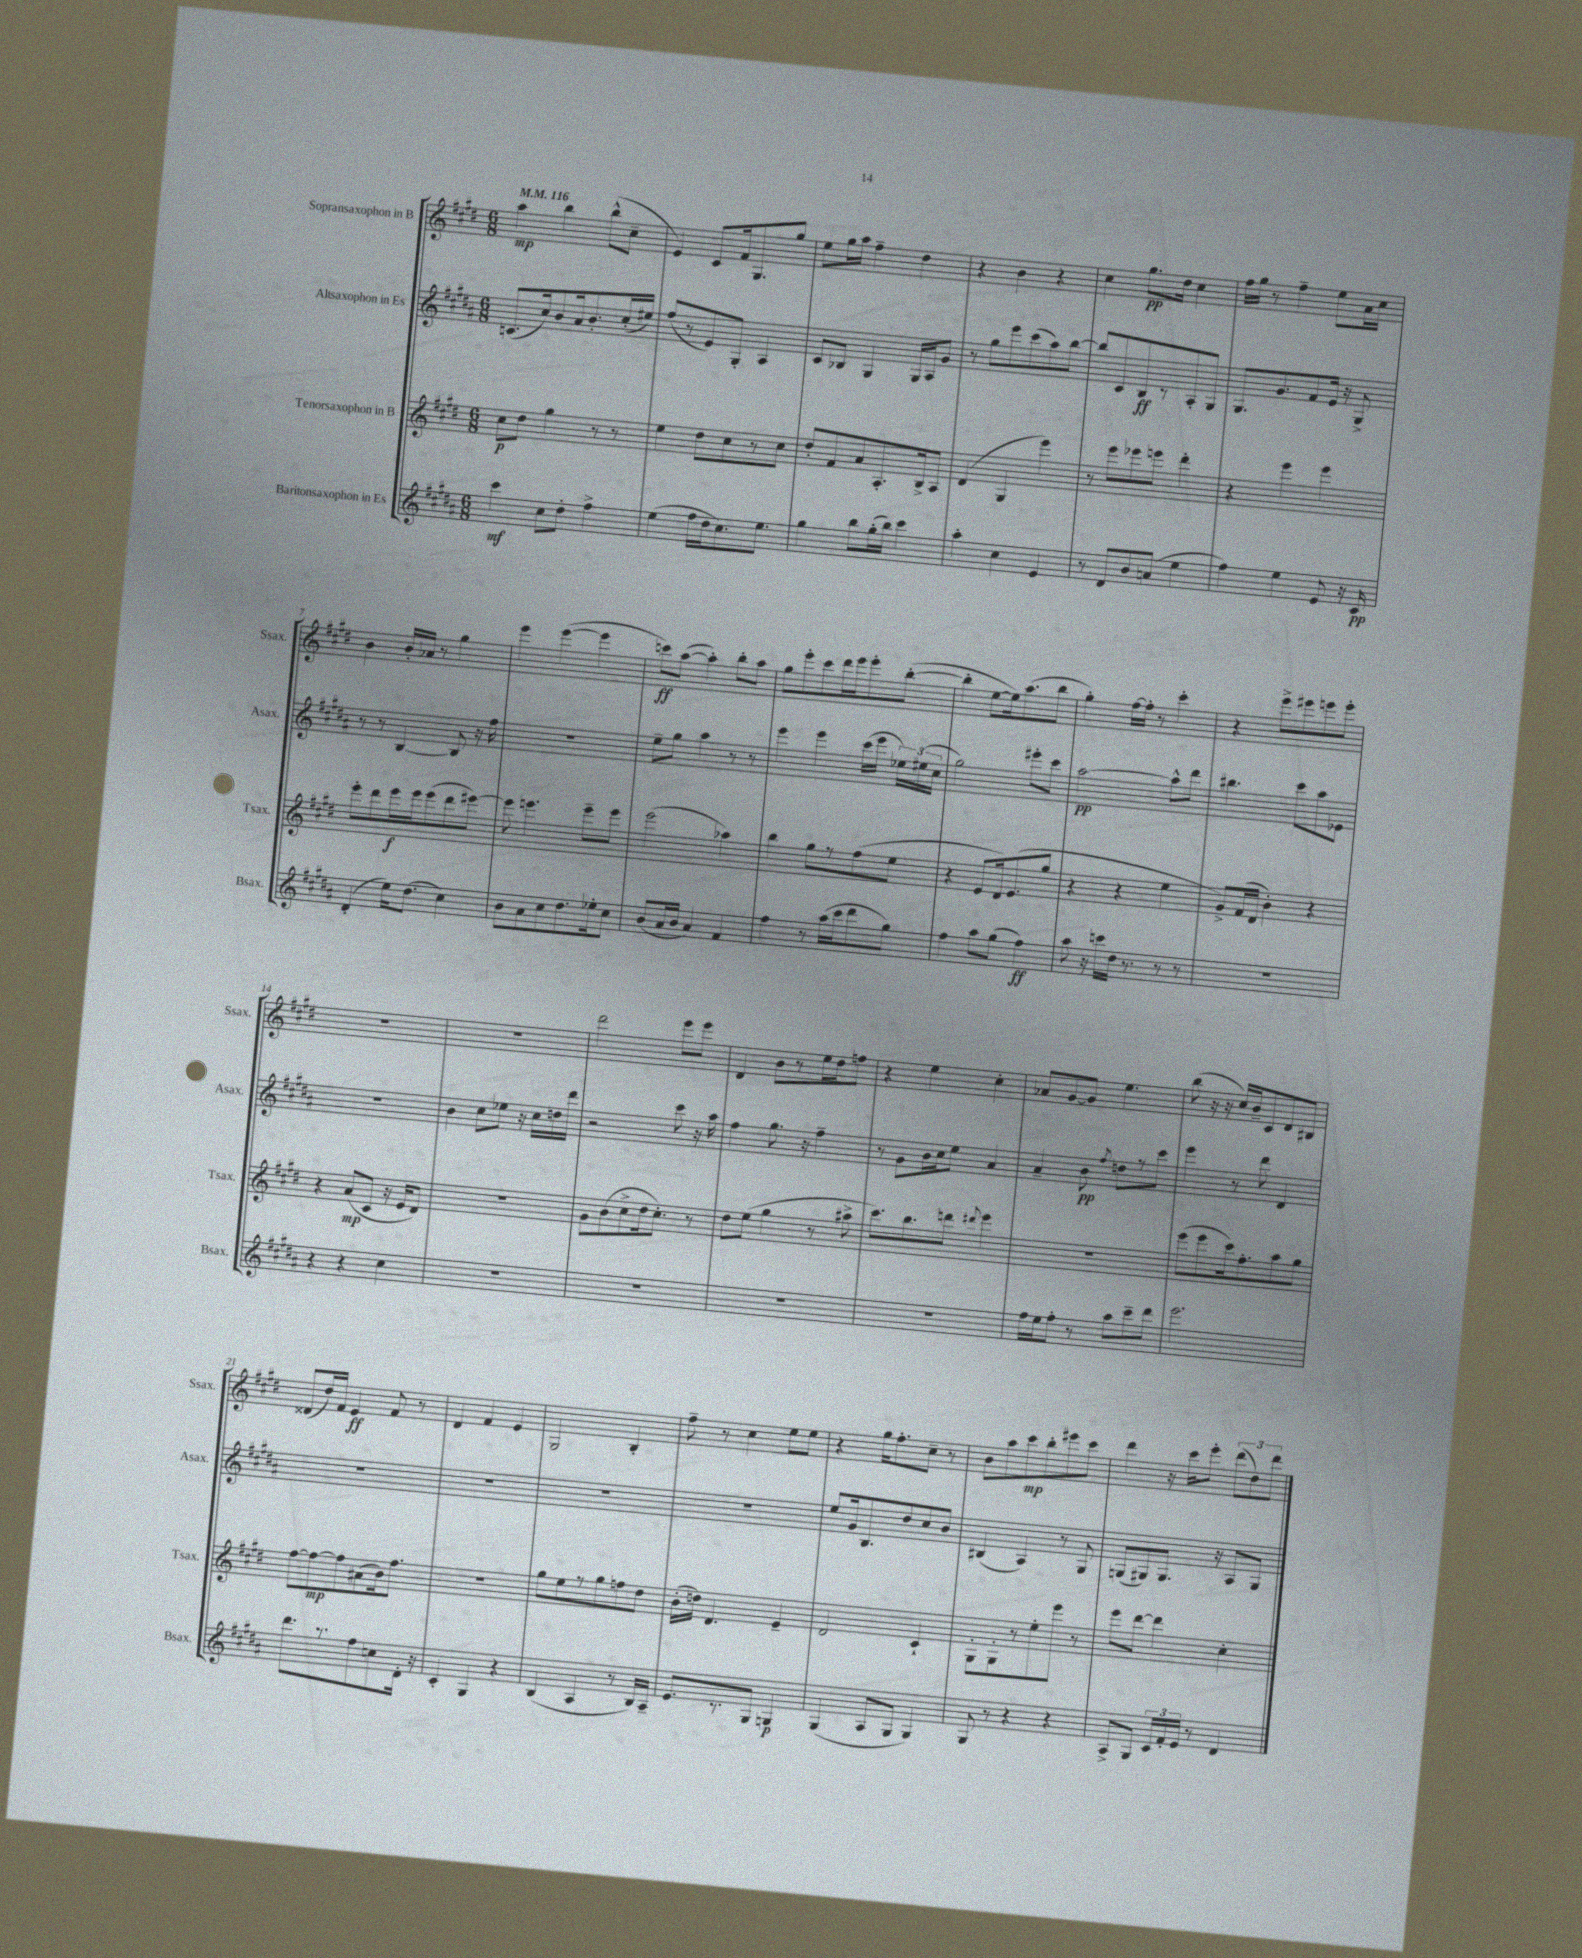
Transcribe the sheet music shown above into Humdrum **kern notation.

**kern	**dynam	**kern	**dynam	**kern	**dynam	**kern	**dynam
*part4	*part4	*part3	*part3	*part2	*part2	*part1	*part1
*staff4	*staff4	*staff3	*staff3	*staff2	*staff2	*staff1	*staff1
*I"Baritonsaxophon in Es	*	*I"Tenorsaxophon in B	*	*I"Altsaxophon in Es	*	*I"Sopransaxophon in B	*
*I'Bsax.	*	*I'Tsax.	*	*I'Asax.	*	*I'Ssax.	*
*clefG2	*	*clefG2	*	*clefG2	*	*clefG2	*
*k[f#c#g#d#a#]	*	*k[f#c#g#d#]	*	*k[f#c#g#d#a#]	*	*k[f#c#g#d#]	*
*M6/8	*	*M6/8	*	*M6/8	*	*M6/8	*
*MM116	*	*MM116	*	*MM116	*	*MM116	*
=1	=1	=1	=1	=1	=1	=1	=1
4ccc#\	mf	8cc#\L	p	(8.cn/L	.	4aa\	mp
.	.	8dd#\J	.	.	.	.	.
.	.	.	.	16cc#/k)	.	.	.
8cc#\L	.	4gg#\	.	8b/	.	4bb\	.
8dd#'\J	.	.	.	16a#/k	.	.	.
.	.	.	.	8.b'/	.	.	.
4ff#^\	.	8r	.	.	.	(8bb^^\L	.
.	.	8r	.	(16cc#'/L	.	8cc#~\J	.
.	.	.	.	16ee#X/JJ)	.	.	.
=2	=2	=2	=2	=2	=2	=2	=2
(4ee\	.	4ee\	.	(8ff#/L	.	4e/)	.
.	.	.	.	8r	.	.	.
16ff#\LL	.	8dd#\L	.	8e/)	.	8c#/L	.
16dd#\J	.	.	.	.	.	.	.
8.cc#\)	.	8cc#\	.	8G#'/J	.	16f#/k	.
.	.	.	.	.	.	8.G#/	.
.	.	8r	.	4A#/	.	.	.
8.ee\J	.	.	.	.	.	.	.
.	.	8cc#\J	.	.	.	8gg#/J	.
=3	=3	=3	=3	=3	=3	=3	=3
4gg#\	.	8dd#'/L	.	8c#/L	.	8ee\L	.
.	.	8f#/	.	8B-X/J	.	16gg#\L	.
.	.	.	.	.	.	16aa\JJ	.
8bb\L	.	8a/	.	4G#/	.	4ff#~\	.
(16gg#'\L	.	8.A'/	.	.	.	.	.
16bb\JJ)	.	.	.	.	.	.	.
4ccc#\	.	.	.	16G#/LL	.	4dd#\	.
.	.	16B^/k	.	16A#/J	.	.	.
.	.	8A/J	.	8g#/J	.	.	.
=4	=4	=4	=4	=4	=4	=4	=4
4aa#'\	.	(4d#/	.	8r	.	4r	.
.	.	.	.	8gg#\L	.	.	.
4cc#\	.	4G#/	.	8eee\	.	4b\	.
.	.	.	.	(8ccc#\	.	.	.
4e/	.	4eee\)	.	8aa#\)	.	4r	.
.	.	.	.	[8bb\J	.	.	.
=5	=5	=5	=5	=5	=5	=5	=5
8r	.	8r	.	8bb/L]	.	4cc#\	.
8d#/L	.	8eee\L	.	8c#/	.	.	.
8b/	.	8eee-X\	.	8B/	ff	8.gg#\L	pp
(8an/J	.	8eeen\J	.	8r	.	.	.
.	.	.	.	.	.	16dd#\Jk	.
4ee\	.	4ddd#'\	.	8A#'/	.	4cc#\	.
.	.	.	.	8G#/J	.	.	.
=6	=6	=6	=6	=6	=6	=6	=6
4ff#\)	.	4r	.	8.G#/L	.	16ff#\LL	.
.	.	.	.	.	.	16gg#\JJ	.
.	.	.	.	.	.	8r	.
.	.	.	.	8.g#/	.	.	.
4ee\	.	4eee\	.	.	.	4ff#~\	.
.	.	.	.	8f#/	.	.	.
8e/	.	4eee\	.	16e/Jk	.	8ee\L	.
.	.	.	.	16r	.	.	.
16r	.	.	.	8G#^/	.	16a\L	.
16c#/	pp	.	.	.	.	16cc#\JJ	.
!!LO:LB:g=z
=7	=7	=7	=7	=7	=7	=7	=7
(4d#'/	.	8eee'\L	.	8r	.	4b\	.
.	.	8ddd#\	.	8r	.	.	.
16ee\KL)	.	16eee\L	f	[4B/	.	16b'/LL	.
(8.dd#\J	.	16eee\J	.	.	.	16a-X/JJ	.
.	.	(8eee\	.	.	.	8r	.
4cc#\)	.	8ddd#\	.	8B/]	.	4gg#\	.
.	.	[8eee#X\J)	.	16r	.	.	.
.	.	.	.	16ff#\	.	.	.
=8	=8	=8	=8	=8	=8	=8	=8
8b\L	.	8eee#\]	.	2.r	.	4eee\	.
8a#\	.	4.eeen\	.	.	.	.	.
8cc#\	.	.	.	.	.	([4eee\	.
8.dd#\	.	.	.	.	.	.	.
.	.	8eee~\L	.	.	.	4eee\]	.
16ee-X'\k	.	.	.	.	.	.	.
8cc#\J	.	8eee\J	.	.	.	.	.
=9	=9	=9	=9	=9	=9	=9	=9
(8b/L	.	(2eee\	.	8ee~\L	.	8cccn\L)	ff
16a#/L	.	.	.	8gg#\J	.	([8aa\J	.
16b/JJ	.	.	.	.	.	.	.
4a#/)	.	.	.	4aa#\	.	4aa'\])	.
4f#/	.	4aa-X\)	.	8r	.	8bb'\L	.
.	.	.	.	8r	.	8aa\J	.
=10	=10	=10	=10	=10	=10	=10	=10
4ff#\	.	4bb\	.	4eee\	.	8gg#\L	.
.	.	.	.	.	.	8eee'\	.
8r	.	8gg#\L	.	4eee\	.	8ccc#\	.
(16aa#\LL	.	8r	.	.	.	16ddd#\L	.
16ccc#\J	.	.	.	.	.	16eee\J	.
8ddd#\	.	(8ff#\	.	(16ccc#\LL	.	8eee'\	.
.	.	.	.	16eee\JJ	.	.	.
8gg#\J)	.	8ee\J	.	24ee-X\LL)	.	([8bb'\J	.
.	.	.	.	(24ee#X\	.	.	.
.	.	.	.	24cc#\JJ	.	.	.
=11	=11	=11	=11	=11	=11	=11	=11
4ff#\	.	4r	.	2gg#\)	.	4bb'\]	.
8aa#\L	.	8e/L	.	.	.	[8ee\L	.
(8gg#\J	.	16d#/k)	.	.	.	16ee\k])	.
.	.	(8.e/	.	.	.	(8.aa\	.
4ff#\)	ff	.	.	8eee#X'\L	.	.	.
.	.	8gg#/J	.	8ccc#\J	.	8bb\J	.
=12	=12	=12	=12	=12	=12	=12	=12
8aa#\	.	4r	.	[2aa#\	pp	4gg#'\)	.
16r	.	.	.	.	.	.	.
16cccn\LL	.	.	.	.	.	.	.
16dd#\JJ	.	4r	.	.	.	[16ff#\LL	.
8.r	.	.	.	.	.	16ff#'\JJ]	.
.	.	.	.	.	.	8r	.
8r	.	4ee\	.	8aa#^^\L]	.	4ccc#'\	.
8r	.	.	.	8ddd#\J	.	.	.
=13	=13	=13	=13	=13	=13	=13	=13
2.r	.	8g#^/L)	.	4.bb#X\	.	4r	.
.	.	(16f#/L	.	.	.	.	.
.	.	16d#/JJ	.	.	.	.	.
.	.	4b'\)	.	.	.	8eee^\L	.
.	.	.	.	8ccc#\L	.	8eee#X\	.
.	.	4r	.	8aa#\	.	8eeen\	.
.	.	.	.	8e-X\J	.	8eee'\J	.
!!LO:LB:g=z
=14	=14	=14	=14	=14	=14	=14	=14
4r	.	4r	.	2.r	.	2.r	.
4r	.	(8a/L	mp	.	.	.	.
.	.	8c#/J	.	.	.	.	.
4cc#\	.	16r	.	.	.	.	.
.	.	16e/KL	.	.	.	.	.
.	.	8d#/J)	.	.	.	.	.
=15	=15	=15	=15	=15	=15	=15	=15
2.r	.	2.r	.	4b\	.	2.r	.
.	.	.	.	8cc#\L	.	.	.
.	.	.	.	8ee-X\J	.	.	.
.	.	.	.	16r	.	.	.
.	.	.	.	16cc#\LL	.	.	.
.	.	.	.	16ddn\	.	.	.
.	.	.	.	16ddd#\JJ	.	.	.
=16	=16	=16	=16	=16	=16	=16	=16
2.r	.	8g#\L	.	2r	.	2ddd#\	.
.	.	(8b\	.	.	.	.	.
.	.	8cc#^\	.	.	.	.	.
.	.	16dd#\k	.	.	.	.	.
.	.	8.cc#'\J)	.	.	.	.	.
.	.	.	.	8ccc#\	.	8eee\L	.
.	.	8r	.	16r	.	8eee\J	.
.	.	.	.	16aa#\	.	.	.
=17	=17	=17	=17	=17	=17	=17	=17
2.r	.	8dd#\L	.	4ff#\	.	4d#/	.
.	.	(8ee\J	.	.	.	.	.
.	.	4gg#\	.	8.gg#\	.	8b\L	.
.	.	.	.	.	.	8r	.
.	.	.	.	16r	.	.	.
.	.	8r	.	4ff#~\	.	16ee\L	.
.	.	.	.	.	.	16dd#\J	.
.	.	8aa#X^\	.	.	.	8ffn\J	.
=18	=18	=18	=18	=18	=18	=18	=18
2.r	.	8.ccc#\L)	.	8r	.	4r	.
.	.	.	.	8g#\L	.	.	.
.	.	8.bb\	.	.	.	.	.
.	.	.	.	16b\L	.	4ee\	.
.	.	.	.	16cc#\J	.	.	.
.	.	8dddn\J	.	8ee\J	.	.	.
.	.	8qqddd#X/	.	.	.	.	.
.	.	4eee\	.	4a#/	.	4cc#'\	.
=19	=19	=19	=19	=19	=19	=19	=19
16ff#\LL	.	2.r	.	4a#~/	.	8a-X/L	.
16ee\J	.	.	.	.	.	.	.
8ff#'\J	.	.	.	.	.	[8g#/	.
8r	.	.	.	8b\	pp	8g#/J]	.
.	.	.	.	8qff#/	.	.	.
8aa#\L	.	.	.	8ddn\L	.	4.ee\	.
8ccc#~\	.	.	.	8r	.	.	.
8ddd#\J	.	.	.	8ccc#\J	.	.	.
=20	=20	=20	=20	=20	=20	=20	=20
2.eee\	.	(8eee\L	.	4eee\	.	(8bb\	.
.	.	8eee\	.	.	.	16r	.
.	.	.	.	.	.	16r	.
.	.	16ccc#\k)	.	8r	.	16cc#/LL)	.
.	.	8.ff#'\	.	.	.	16b~/J	.
.	.	.	.	8ddd#\	.	8c#/	.
.	.	8aa\	.	4d#/	.	8d#/	.
.	.	8gg#\J	.	.	.	8B#X/J	.
!!LO:LB:g=z
=21	=21	=21	=21	=21	=21	=21	=21
8.ddd#\L	.	[8ff#\L	.	2.r	.	(8d##X/L	.
.	.	8ff#\_	mp	.	.	16dd#/L)	.
8.r	.	.	.	.	.	16f#/JJ	.
.	.	8ff#\]	.	.	.	4e/	ff
8ff#\	.	(8a#X\	.	.	.	.	.
8ccn\	.	16b\k)	.	.	.	8f#/	.
.	.	8.ff#\J	.	.	.	.	.
16d#'\Jk	.	.	.	.	.	8r	.
16r	.	.	.	.	.	.	.
=22	=22	=22	=22	=22	=22	=22	=22
4c#'/	.	2.r	.	2.r	.	4d#/	.
4G#/	.	.	.	.	.	4f#/	.
4r	.	.	.	.	.	4e/	.
=23	=23	=23	=23	=23	=23	=23	=23
(4B/	.	8gg#\L	.	2.r	.	2G#/	.
.	.	8ee\	.	.	.	.	.
4A#/	.	8r	.	.	.	.	.
.	.	8gg#\	.	.	.	.	.
8r	.	8ffn\	.	.	.	4B'/	.
16B/LL)	.	8dd#\J	.	.	.	.	.
16A#~/JJ	.	.	.	.	.	.	.
=24	=24	=24	=24	=24	=24	=24	=24
8.e/L	.	(16b'\LL	.	2.r	.	8ff#~\	.
.	.	16ddn\JJ)	.	.	.	.	.
.	.	4.d#/	.	.	.	8r	.
8.r	.	.	.	.	.	.	.
.	.	.	.	.	.	4cc#\	.
8G#/J	.	.	.	.	.	.	.
4Gn/	p	4e~/	.	.	.	8ee\L	.
.	.	.	.	.	.	8ee\J	.
=25	=25	=25	=25	=25	=25	=25	=25
(4G#/	.	2d#/	.	8ee/L	.	4r	.
.	.	.	.	16g#/k	.	.	.
.	.	.	.	8.B/	.	.	.
8A#/L	.	.	.	.	.	16gg#\KL	.
.	.	.	.	.	.	8.ff#'\	.
8G#/J	.	.	.	8dd#/	.	.	.
4G#/)	.	4c#`/	.	8cc#/	.	8cc#~\J	.
.	.	.	.	8b/J	.	8r	.
=26	=26	=26	=26	=26	=26	=26	=26
8G#/	.	8G#'\L	.	(4B#X/	.	8b\L	.
8r	.	8G#'\	.	.	.	8aa\	.
4r	.	8r	.	4A#/)	.	8ccc#\	mp
.	.	8ee'\	.	.	.	8bb'\	.
4r	.	8eee\J	.	8r	.	8eee#X\	.
.	.	8r	.	8G#/	.	8ccc#\J	.
=27	=27	=27	=27	=27	=27	=27	=27
8A#^/L	.	8eee\L	.	(8Gn/L	.	4ddd#\	.
8G#/J	.	[8ddd#\J	.	8G#X/)	.	.	.
24c#/LL	.	4ddd#\]	.	8.G#/J	.	16r	.
24f#'/	.	.	.	.	.	.	.
.	.	.	.	.	.	16ccc#\KL	.
24e/JJ	.	.	.	.	.	.	.
8r	.	.	.	.	.	8eee'\J	.
.	.	.	.	16r	.	.	.
4d#/	.	4cc#'\	.	8A#/L	.	(12ddd#\L	.
.	.	.	.	.	.	12dd#\)	.
.	.	.	.	8G#/J	.	.	.
.	.	.	.	.	.	12ddd#\J	.
==	==	==	==	==	==	==	==
*-	*-	*-	*-	*-	*-	*-	*-
